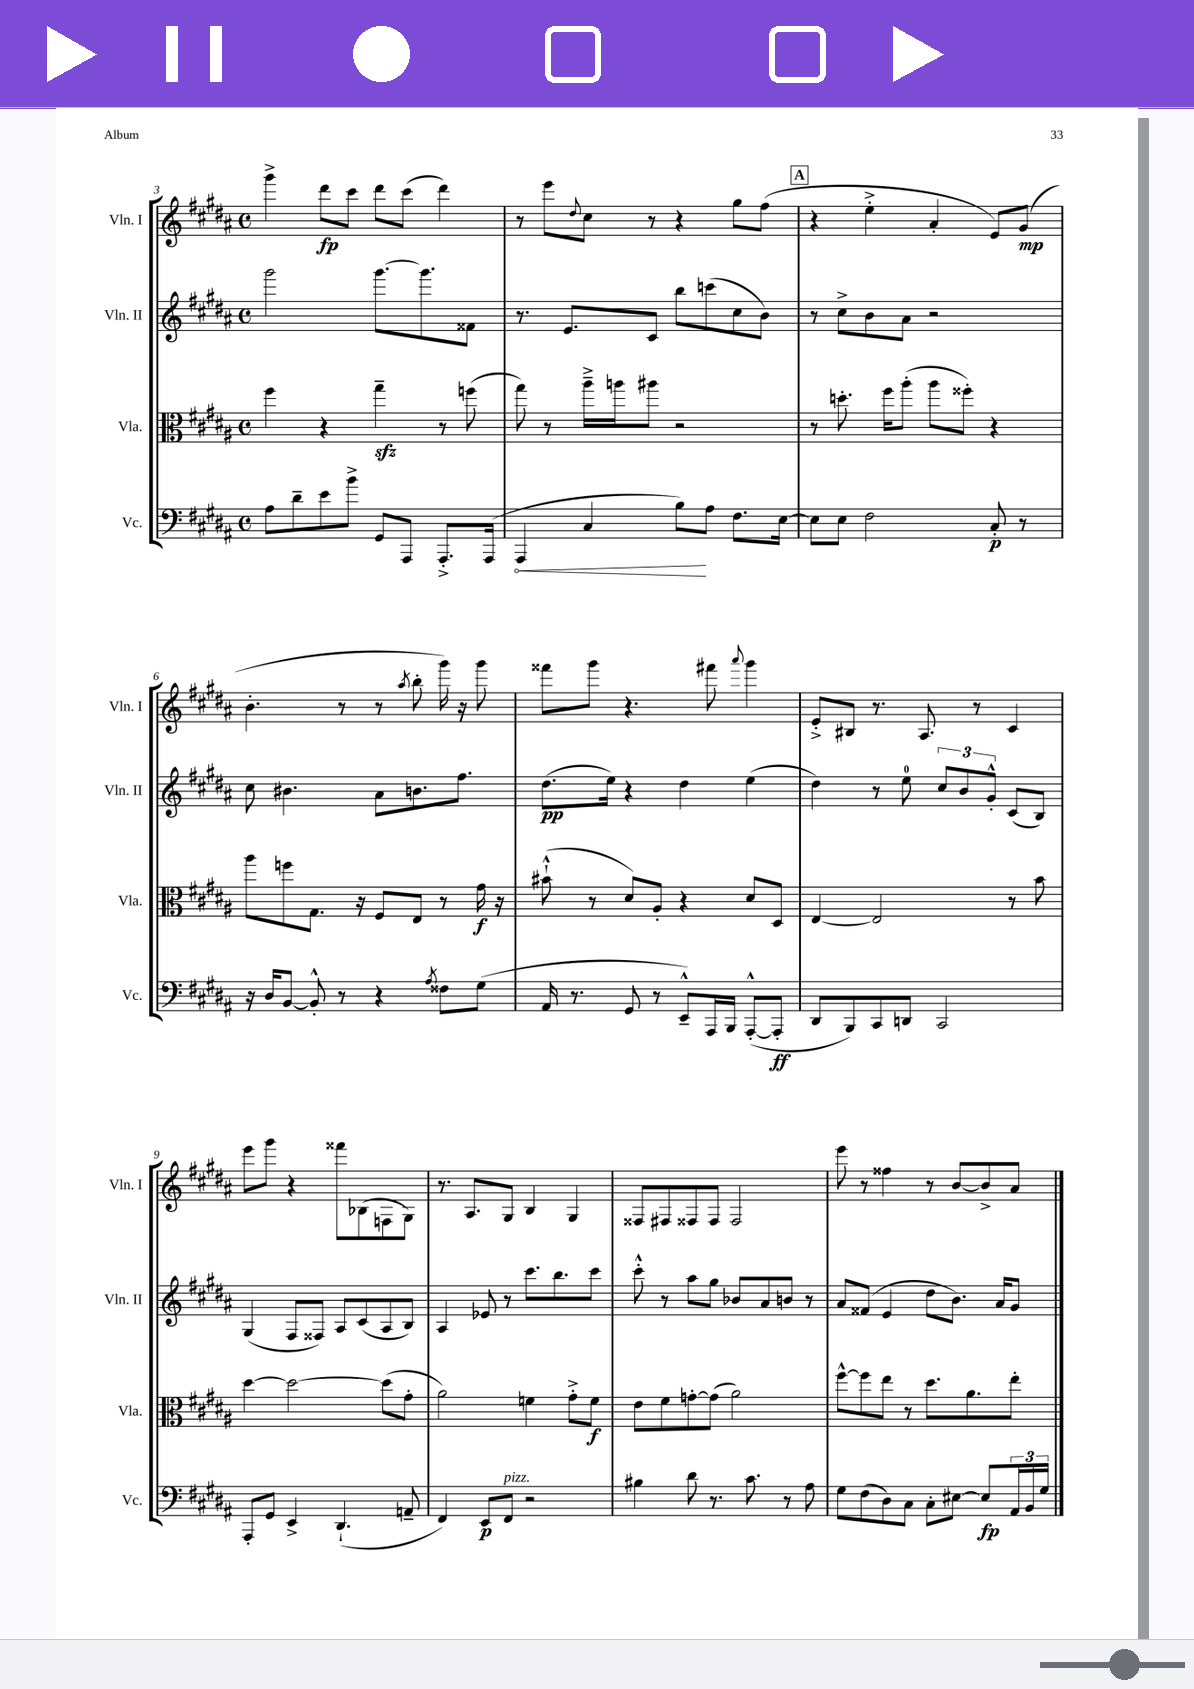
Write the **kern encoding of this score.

**kern	**kern	**kern	**kern
*staff4	*staff3	*staff2	*staff1
*clefF4	*clefC3	*clefG2	*clefG2
*k[f#c#g#d#a#]	*k[f#c#g#d#a#]	*k[f#c#g#d#a#]	*k[f#c#g#d#a#]
*M4/4	*M4/4	*M4/4	*M4/4
*met(c)	*met(c)	*met(c)	*met(c)
8A#\L	4ff#\	2ggg#\	4ggg#^\
8d#~\	.	.	.
8e\	4r	.	8ddd#\L
8b^\J	.	.	8ccc#\J
8GG#/L	4gg#~\	[8.ggg#\L	8ddd#\L
8AAA#/J	.	.	(8ccc#\J
.	.	8.ggg#\]	.
8.AAA#'^/L	8r	.	4ddd#\)
.	(8ff\	8f##\J	.
(16AAA#/Jk	.	.	.
=	=	=	=
4AAA#/	8gg#\)	8.r	8r
.	8r	.	8eee\L
.	.	8.e/L	.
.	.	.	8qqdd#/
4C#/	16aa#~^\LL	.	8cc#\J
.	16aa\J	.	.
.	8aa#\J	8c#/J	8r
8B\L)	2r	8bb\L	4r
8A#\J	.	(8ccc\	.
8.F#\L	.	8cc#\	8gg#\L
.	.	8b\J)	(8ff#\J
[16E\Jk	.	.	.
=	=	=	=
8E\]L	8r	8r	4r
8E\J	8.dd'\	8cc#^\L	.
2F#\	.	8b\	4ee'^\
.	16ff#\LK	.	.
.	(8aa#'\J	8a#\J	.
.	8aa#\L	2r	4a#'/
.	8ff##'\J)	.	.
8C#'/	4r	.	8e/L)
8r	.	.	(8g#/J
=	=	=	=
16r	8aa#\L	8cc#\	4.b'\
16D#/LK	.	.	.
[8BB/J	8ff\	4.b#\	.
8BB'^^/]	8.G#\J	.	.
8r	.	.	8r
.	16r	.	.
4r	8F#/L	8a#\L	8r
.	.	.	8qaa#/
.	8E/J	8.b\	8bb'\
8qA#/	.	.	.
8F##\L	8r	.	16ggg#\)
.	.	8.ff#\J	16r
(8G#\J	16g#\	.	8ggg#\
.	16r	.	.
=	=	=	=
16AA#/	(8b#`^^\	(8.dd#\L	8fff##\L
8.r	.	.	.
.	8r	.	8ggg#\J
.	.	16ee\Jk)	.
8GG#/	8d#/L)	4r	4.r
8r	8A#'/J	.	.
8EE~^^/L)	4r	4dd#\	.
16AAA#/L	.	.	8fff#\
16BBB/JJ	.	.	.
.	.	.	8qqaaa#/
([8AAA#'^^/L	8d#/L	(4ee\	4ggg#\
8AAA#'/]J	8D#/J	.	.
=	=	=	=
8DD#/L	[4E/	4dd#\)	8e'^/L
8BBB/)	.	.	8B#/J
8CC#/	2E/]	8r	8.r
8DD/J	.	8ee\	.
.	.	.	8.A#/
2CC#/	.	12cc#/L	.
.	.	12b/	.
.	.	.	8r
.	.	12g#'^^/J	.
.	8r	(8c#/L	4c#/
.	8b\	8B/J)	.
=	=	=	=
8AAA#'/L	[4dd#\	(4G#/	8eee\L
8GG#/J	.	.	8ggg#\J
4EE^/	2dd#\_	8F#/L	4r
.	.	8F##/J)	.
(4.DD#`/	.	8A#/L	8fff##\L
.	.	(8c#/	(8B-\
.	(8dd#\]L	8A#/	8F\
8AA~/	8g#'\J	8B/J)	8G#\J)
=	=	=	=
4FF#/)	2a#\)	4A#/	8.r
.	.	.	8.A#/L
8EE/L	.	8e-/	.
8FF#/J	.	8r	8G#/J
2r	4f\	8.ccc#\L	4B/
.	.	8.bb\	.
.	8g#'^\L	.	4G#/
.	8f\J	8ccc#\J	.
=	=	=	=
4B#\	8e\L	8ccc#'^^\	8F##/L
.	8f#\	8r	8F#/
8d#\	[8g'\	8aa#\L	8F##/
8.r	(8g\]J	8gg#\J	8F##/J
.	2a#\)	8b-/L	2F##/
8.c#\	.	.	.
.	.	8a#/	.
8r	.	8b/J	.
8A#\	.	8r	.
=	=	=	=
8G#\L	[8ff#^^\L	8a#/L	8eee\
(8F#\	8ff#\]	(8f##/J	8r
8D#\)	8ee\J	4e/	4ff##\
8C#\J	8r	.	.
8C#'\L	8.dd#\L	8dd#\L	8r
[8E#\J	.	8.b\J)	[8b/L
.	8.a#\	.	.
8E#/]L	.	.	8b^/]
.	.	16a#/LK	.
24AA#/L	8ee'\J	8g#/J	8a#/J
24BB/	.	.	.
24G#/JJ	.	.	.
==	==	==	==
*-	*-	*-	*-
